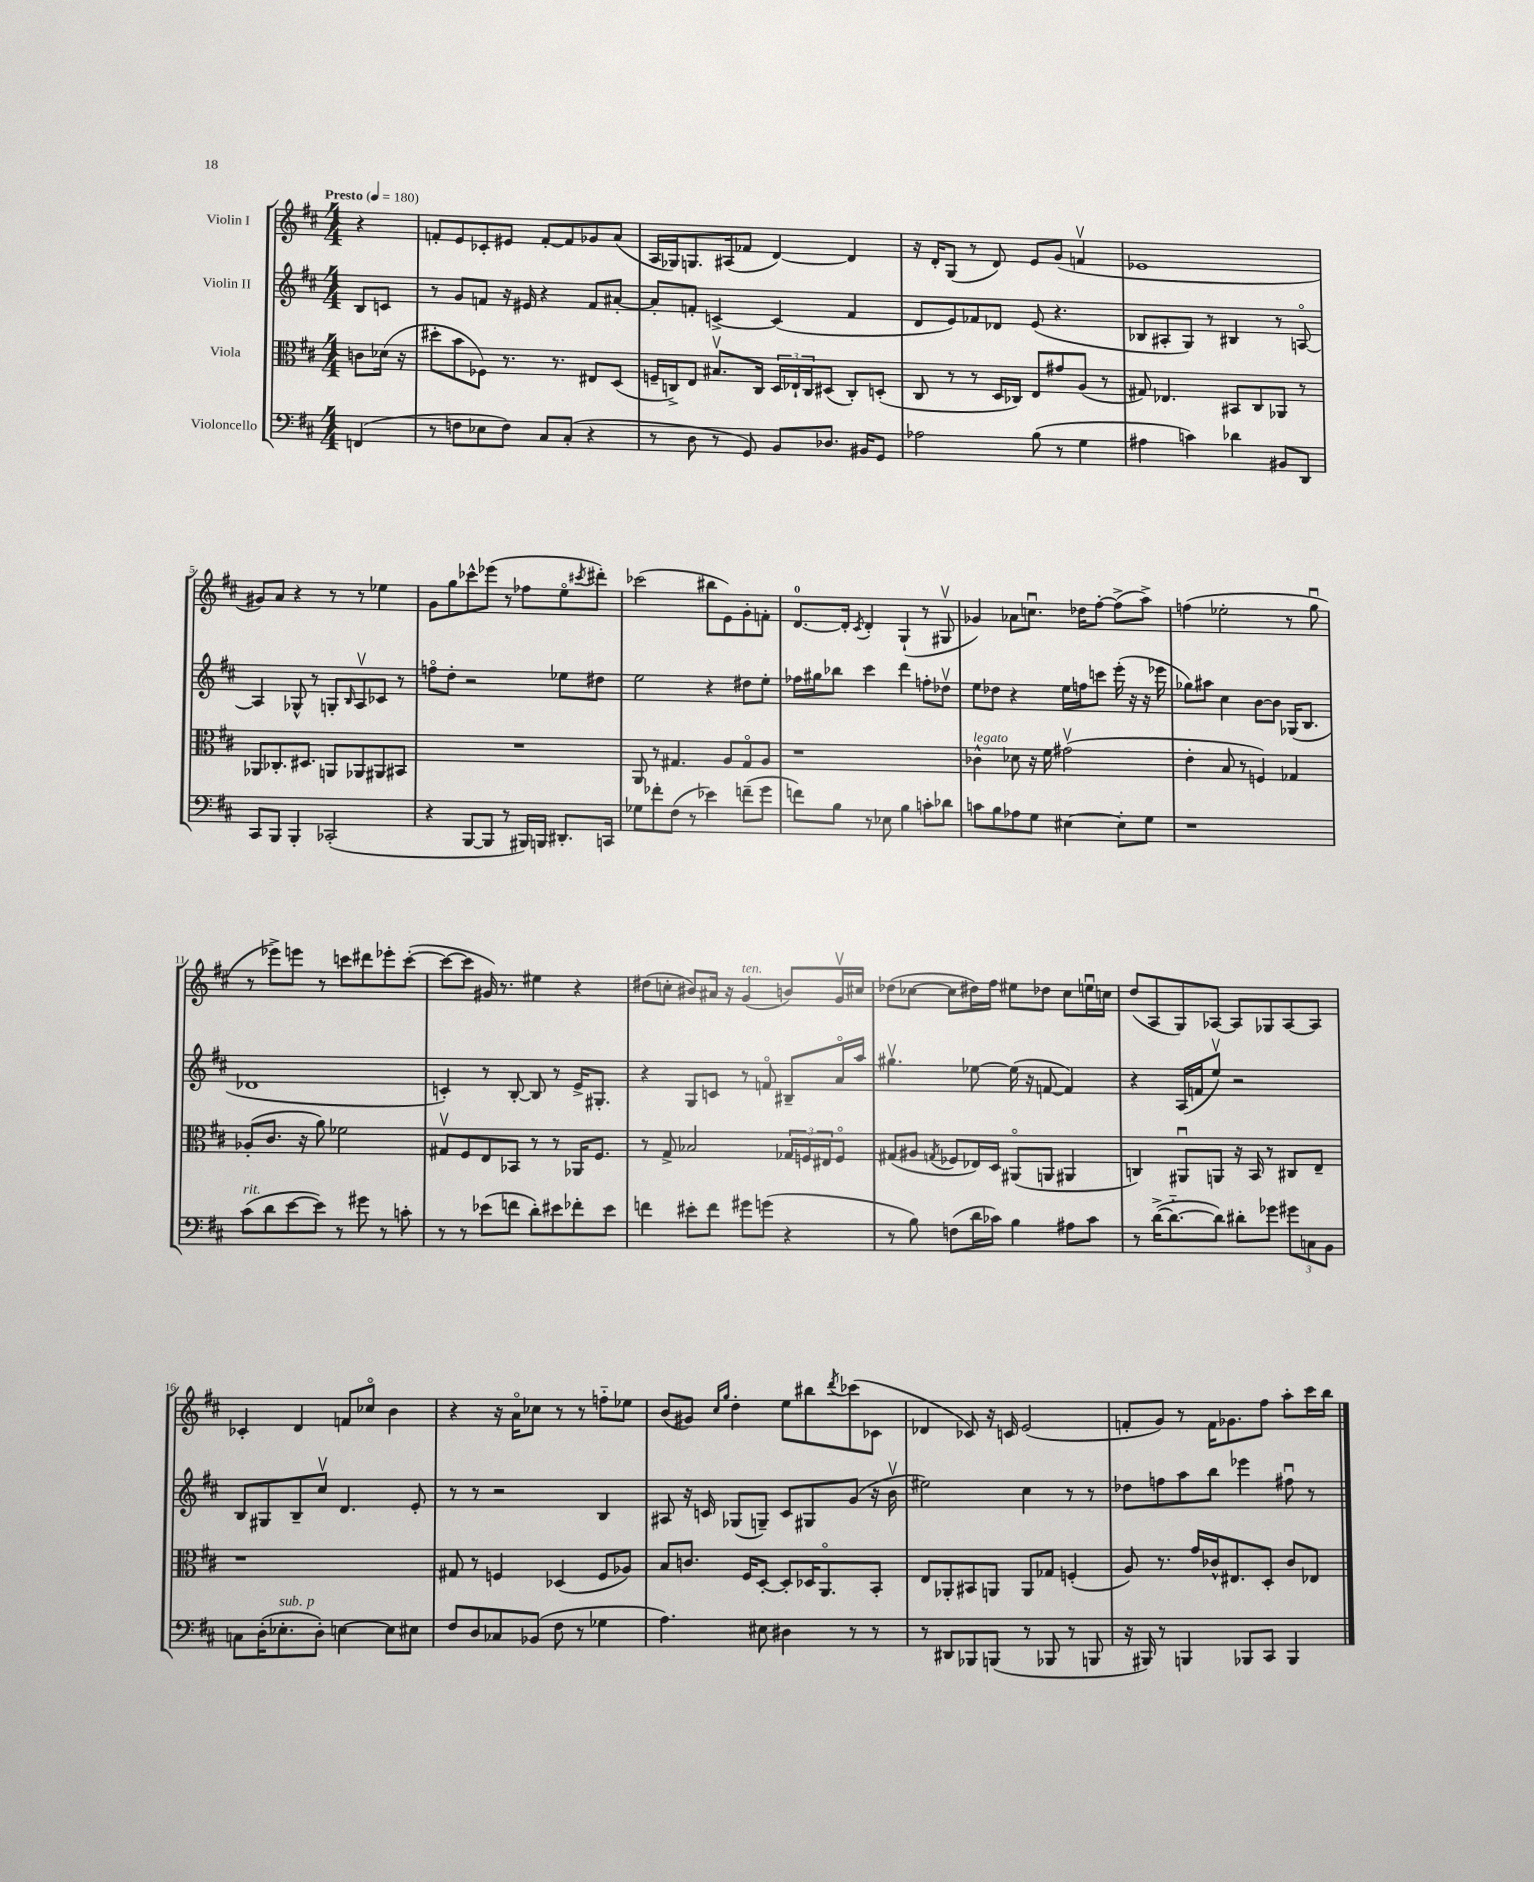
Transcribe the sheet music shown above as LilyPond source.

<<
\new StaffGroup <<
\new Staff = "s0" \with { instrumentName = "Violin I" } {
    \clef treble \key d \major \numericTimeSignature \time 4/4 \partial 4 \tempo "Presto" 4 = 180
    r4 |
    f'8-. e'8 ces'8-. eis'8 f'8~-. f'8 ges'8 a'8( |
    a16 ges16) g8. ais16( fes'8 d'4~) d'4 |
    r16 d'16-. g8( r8 d'8) e'8 g'8( f'4\upbow |
    ees'1 |
    gis'8) a'8 r4 r8 r8 ees''4 |
    g'8 g''8 ces'''8-^ ees'''8( r8 fes''8 e''8\flageolet \acciaccatura { cis'''8 } dis'''8-.) |
    ces'''2( bis''8 e'8) g'8-. f'8-. |
    d'8.-0~ d'16-. \acciaccatura { cis'8 } d'4-. g4-!( r8 gis8\upbow |
    ges'4) aes'8 c''8.\downbow des''16 fis''8~-. fis''8->( a''8->) |
    f''4( ees''2-. r8 g''8\downbow |
    r8 ees'''8->) e'''8 r8 c'''8 dis'''8 ees'''8-. c'''8~-.( |
    c'''8~ c'''8 gis'16) r8. eis''4 r4 |
    dis''8( c''8-. bis'8) ais'16 r16 g'4^\markup { \italic "ten." }( b'8) g'16\upbow cis''16 |
    des''8( ces''8~ ces''8 dis''16) fis''16 eis''8 des''8 ces''8 e''16\downbow c''16 |
    d''8( a8 g8) aes8~ aes8 ges8 aes8~ aes8 |
    ces'4-. d'4 f'8 ces''8\flageolet b'4 |
    r4 r16 a'16\flageolet ces''8 r8 r8 f''8-_ ees''8 |
    b'8( gis'8) \grace { cis''16 g''16 } d''4-. e''8 bis''8 \acciaccatura { d'''8 } ces'''8( ces'8 |
    des'4 ces'8) r16 c'16 e'2( |
    f'8-. g'8) r8 f'16 ges'8. fis''8 a''8-. cis'''16 b''16 \bar "|." |
}
\new Staff = "s1" \with { instrumentName = "Violin II" } {
    \clef treble \key d \major \numericTimeSignature \time 4/4 \partial 4
    b8 c'8 |
    r8 g'8 f'8 r16 eis'16 r4 f'8 ais'8~-. |
    ais'8-. f'8-. c'4~-> c'4( f'4 |
    d'8 e'8) fes'8 des'8 e'8( r4. |
    bes8 ais8-. g8) r8 bis4 r8 a8~\flageolet |
    a4 ges8-^ r8 g8-. \grace { b16 } a8\upbow ces'8 r8 |
    f''8\flageolet d''8-. r2 ees''8 dis''8 |
    e''2 r4 dis''8 e''8-. |
    fes''16 gis''16 bes''8 cis'''4 d'''4 f''8-. des''8\upbow |
    e''8 des''8 r4 e''16 f''16 c'''8 e'''16-.( r16 r16 ees'''16 |
    ges''8) ais''8 cis''4 b'8~ b'8 ges16( b8. |
    des'1 |
    c'4-.) r8 b8~-. b8 r8 e'16-> gis8.-. |
    r4 g8 c'8 r8 f'8\flageolet bis8-- a'16\flageolet a''16 |
    gis''4.\upbow ees''8~ ees''16( r16 f'8~ f'4) |
    r4 a16( f'16 e''8\upbow) r2 |
    b8 gis8 b8-- cis''8\upbow d'4. e'8-. |
    r8 r8 r2 b4 |
    ais8 r16 c'16 ges8( g8--) c'8 gis8 g'8( r16 b'16\upbow |
    eis''2) cis''4 r8 r8 |
    des''8 f''8 a''8 b''8 ees'''4 fis''8\downbow r8 \bar "|." |
}
\new Staff = "s2" \with { instrumentName = "Viola" } {
    \clef alto \key d \major \numericTimeSignature \time 4/4 \partial 4
    c'8 des'16( r16 |
    dis''8-. b'8 fes8) r8. r8. eis8 d8( |
    f16-- c16->) e8 bis8.\upbow c16 \tuplet 3/2 { d16 ees16-! c16 } dis8( c8-.) d8-.( |
    cis8 r8 r8 d16 ces16) e8 gis'8 a8( r8 |
    gis8) ees4. bis,8 cis8 aes,8 r8 |
    aes,8 ces8.-. dis8. a,8 aes,8 ais,8 bis,8 |
    R1 |
    a,8 r8 gis4. a8 gis8\flageolet a8 |
    r1 |
    ces'4-^^\markup { \italic "legato" } des'8 r16 fis'16 gis'2\upbow( |
    e'4-. b8 r8 f4) ges4 |
    aes8-.( cis'8. r16 a'8) fes'2 |
    gis8\upbow fis8 e8 bes,8 r8 r8 aes,16 fis8. |
    r8 g8-> bes2 \tuplet 3/2 { ges16 f16 eis16 } f8\flageolet |
    gis8( ais8 \acciaccatura { g8 } fes8 ees16) d16 ais,8\flageolet( a,8 ais,4 |
    c4) ais,8\downbow a,8 r16 b,16 r8 cis8 e8-- |
    r1 |
    gis8 r8 f4 des4( f8 aes8) |
    b8 c'8. fis16 d8~-. d8-. des16 a,8.\flageolet b,8-. |
    e8 aes,8-. bis,8 a,8 a,8 ges8 f4-.( |
    a8) r8. g'16 ces'16-^ eis8. d8-. ces'8 ees8 \bar "|." |
}
\new Staff = "s3" \with { instrumentName = "Violoncello" } {
    \clef bass \key d \major \numericTimeSignature \time 4/4 \partial 4
    f,4( |
    r8 f8 ees8 f8) cis8 cis8-.( r4 |
    r8 d8 r8 g,8) b,8 des8. bis,16 g,8 |
    aes2 b8( r8 g4 |
    ais4 c'4) des'4 bis,8 d,8 |
    cis,8 b,,8 b,,4-. ces,2-.( |
    r4 b,,8~ b,,8 r8 bis,,16) b,,16 dis,8.-. c,16 |
    ges8 fes'8-. fis8( r8 ees'4) f'8--( g'8 |
    f'8) b8 r8 ees8 b4 c'8-. des'8 |
    c'8 b8 aes8 g8 eis4~ eis8-. g8 |
    r1 |
    cis'8^\markup { \italic "rit." }( d'8 e'8~ e'8) r8 gis'8 r8 c'8-. |
    r8 r8 ees'8( f'8 d'8-.) eis'8 fes'8-. eis'8 |
    f'4 eis'8-. f'8 gis'8 g'8( r4 |
    r8 b8) f8( d'16 ces'16) b4 ais8 ces'8 |
    r8 d'16~->( d'8.~-_ d'8) dis'8-. ges'8 \tuplet 3/2 { gis'8 c8 b,8 } |
    c8 d16-.( ees8.-.^\markup { \italic "sub. p" } d8-.) e4~ e8 eis8 |
    fis8 d8 ces8 bes,8( fis8 r8 ges4 |
    a4.) eis8 dis4 r8 r8 |
    r8 dis,8 bes,,8 b,,8( r8 bes,,8 r8 b,,8 |
    r16 bis,,16) r8 b,,4 bes,,8 cis,8 bes,,4 \bar "|." |
}
>>
>>
